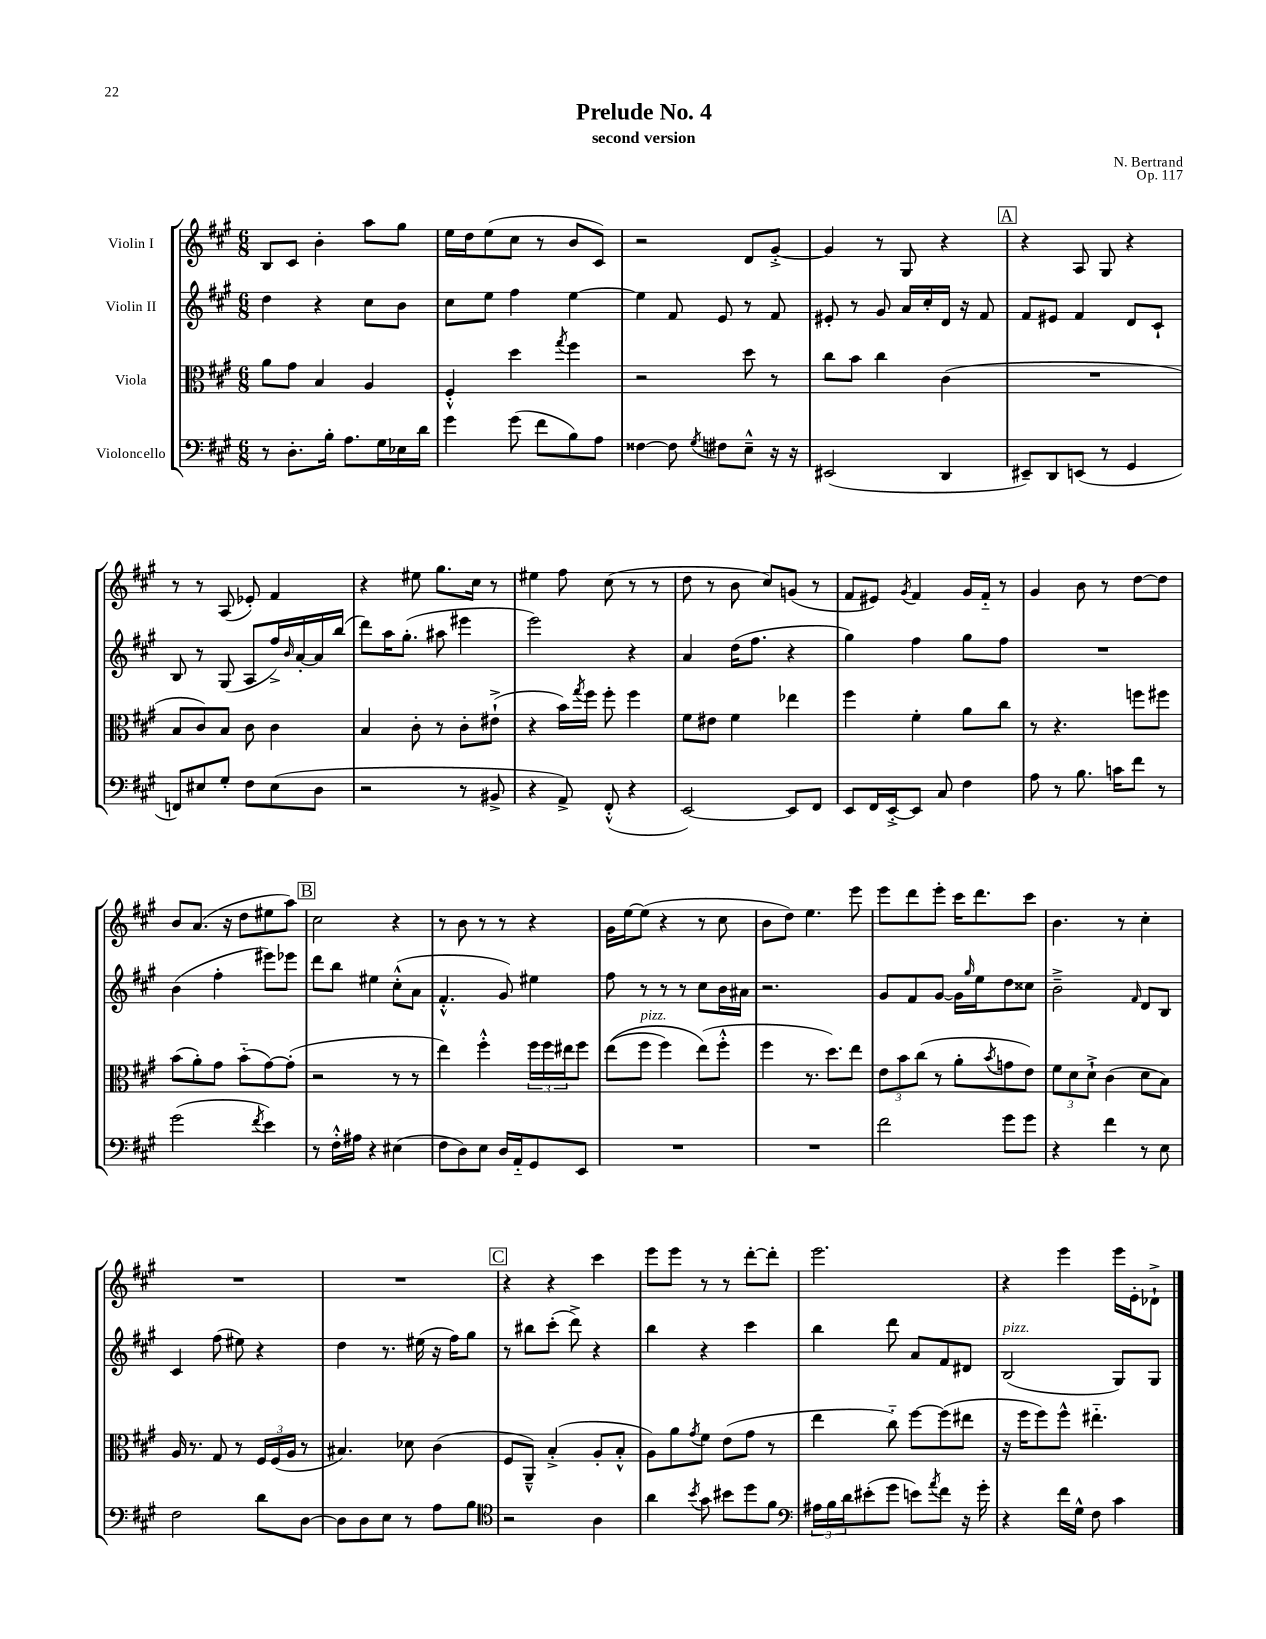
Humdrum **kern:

**kern	**kern	**kern	**kern
*staff4	*staff3	*staff2	*staff1
*clefF4	*clefC3	*clefG2	*clefG2
*k[f#c#g#]	*k[f#c#g#]	*k[f#c#g#]	*k[f#c#g#]
*M6/8	*M6/8	*M6/8	*M6/8
8r	8a	4dd	8B
8.D'	8g#	.	8c#
.	4B	4r	4b'
16B'	.	.	.
8.A	.	.	.
.	4A	8cc#	8aa
16G#	.	.	.
16E-	.	8b	8gg#
16d	.	.	.
=	=	=	=
4g#	4F#'^^	8cc#	16ee
.	.	.	16dd
.	.	8ee	(8ee
(8g#	4dd	4ff#	8cc#
8f#	.	.	8r
.	8qgg#	.	.
8B)	4ff#	[4ee	8b
8A	.	.	8c#)
=	=	=	=
[4F##	2r	4ee]	2r
8F##]	.	8f#	.
8qG#	.	.	.
8F#	.	8e	.
8E~^^	8dd	8r	8d
16r	8r	8f#	[8g#'^
16r	.	.	.
=	=	=	=
(2EE#	8cc#	8e#'	4g#]
.	8b	8r	.
.	4cc#	8g#	8r
.	.	16a	8G#
.	.	16cc#'	.
4DD	(4c#	16d	4r
.	.	16r	.
.	.	8f#	.
=	=	=	=
8EE#~)	2.r	8f#	4r
8DD	.	8e#	.
(8EE	.	4f#	8A
8r	.	.	8G#
4GG#	.	8d	4r
.	.	8c#`	.
=	=	=	=
8FF)	8B	8B	8r
8E#	8c#)	8r	8r
8G#'	8B	(8G#	(8A
8F#	8c#	8A	8e-')
(8E#	4c#	16ff#^)	4f#
.	.	16qqb	.
.	.	[16a'	.
8D	.	16a]	.
.	.	(16bb	.
=	=	=	=
2r	4B	8ddd)	4r
.	.	16aa	.
.	.	(8.gg#'	.
.	8c#'	.	8ee#
.	8r	8aa#	8.gg#
8r	8c#'	4eee#	.
.	.	.	16cc#
8BB#^	(8e#`^	.	8r
=	=	=	=
4r	4r	2eee)	4ee#
8AA^)	16b)	.	8ff#
.	8qgg#	.	.
.	16ff#	.	.
(8FF#'^^	8ff#'	.	(8cc#
4r	4ff#	4r	8r
.	.	.	8r
=	=	=	=
[2EE)	8f#	4a	8dd
.	8e#	.	8r
.	4f#	(16dd	8b
.	.	8.ff#	.
.	.	.	8cc#)
8EE]	4ee-	4r	(8g
8FF#	.	.	8r
=	=	=	=
8EE	4ff#	4gg#)	8f#
16FF#	.	.	8e#)
[16EE'^	.	.	.
.	.	.	8qg#
8EE]	4f#'	4ff#	4f#
8C#	.	.	.
4F#	8a	8gg#	16g#
.	.	.	16f#'~
.	8cc#	8ff#	8r
=	=	=	=
8A	8r	2.r	4g#
8r	4.r	.	.
8.B	.	.	8b
.	.	.	8r
16c	.	.	.
8f#	8ff	.	[8dd
8r	8ff#	.	8dd]
=	=	=	=
(2g#	(8b	(4b	8b
.	8a')	.	(8.a
.	8g#	4ff#'	.
.	.	.	16r
.	(8b'~	.	8dd
8qf#	.	.	.
4e)	[8g#)	8eee#)	8ee#
.	(8g#']	8eee-	8aa)
=	=	=	=
8r	2r	8ddd	2cc#
16F#'^^	.	8bb	.
16A#	.	.	.
4r	.	4ee#	.
(4E#	8r	(8cc#'^^	4r
.	8r	8a	.
=	=	=	=
8F#	4ee)	4.f#'^^	8r
8D)	.	.	8b
8E	4ff#'^^	.	8r
16D	.	8g#)	8r
16AA'~	.	.	.
8GG#	24ff#	4ee#	4r
.	24ff#	.	.
.	24ee#	.	.
8EE	8ff#	.	.
=	=	=	=
2.r	&((8ee	8ff#	16g#
.	.	.	[16ee
.	8ff#	8r	(8ee]
.	4ff#)	8r	4r
.	.	8r	.
.	(8ee&)	8cc#	8r
.	8ff#'^^	16b	8cc#
.	.	16a#	.
=	=	=	=
2.r	4ff#	2.r	8b
.	.	.	8dd)
.	8.r	.	4.ee
.	8.dd)	.	.
.	8ee	.	8eee
=	=	=	=
2f#	12e	8g#	8eee
.	12b	.	.
.	.	8f#	8ddd
.	(12cc#	.	.
.	8r	[8g#	8eee'
.	8a'	16g#]	16ccc#
.	.	16qqgg#	.
.	.	16ee	8.ddd
.	8qb	.	.
8g#	8g	8dd	.
8g#	8e)	8cc##	8ccc#
=	=	=	=
4r	12f#	2b~^	4.b
.	12d	.	.
.	12d`^	.	.
4f#	(4c#	.	.
.	.	.	8r
.	.	16qqf#	.
8r	8d	8d	4cc#'
8E	8B)	8B	.
=	=	=	=
2F#	16A	4c#	2.r
.	8.r	.	.
.	8G#	(8ff#	.
.	8r	8ee#)	.
8d	24F#	4r	.
.	(24F#	.	.
.	24A	.	.
[8D	8r	.	.
=	=	=	=
8D]	4.B#)	4dd	2.r
8D	.	.	.
8E	.	8.r	.
8r	8d-	.	.
.	.	(16ee#	.
8A	(4c#	16r	.
.	.	16ff#)	.
8B	.	8gg#	.
=	=	=	=
*clefC4	*	*	*
2r	8F#	8r	4r
.	8AA~^^)	8bb#	.
.	(4B'^	(8ccc#'	4r
.	.	8ddd^)	.
4A	8A'	4r	4ccc#
.	8B'^^	.	.
=	=	=	=
4a	8A)	4bb	8eee
.	8a	.	8eee
8qb	8qg#	.	.
8g#	8f#	4r	8r
8b#	(8e	.	8r
8dd	8g#	4ccc#	[8ddd'
8f#	8r	.	8ddd']
=	=	=	=
*clefF4	*	*	*
24A#	4ee	4bb	2.eee
24B	.	.	.
24d	.	.	.
(8e#'	.	.	.
8g#	8cc#'~)	8ddd	.
8e)	[8ff#	8a	.
8qa	.	.	.
8f#	(8ff#]	8f#	.
16r	8ee#	8d#	.
16g#'	.	.	.
=	=	=	=
4r	16r	(2B	4r
.	16ff#	.	.
.	8ff#)	.	.
16f#	8ff#^^	.	4eee
16G#^^	.	.	.
8F#	4.ee#'~	.	.
4c#	.	8G#)	16eee
.	.	.	16e'
.	.	8G#	8d-`^
==	==	==	==
*-	*-	*-	*-
